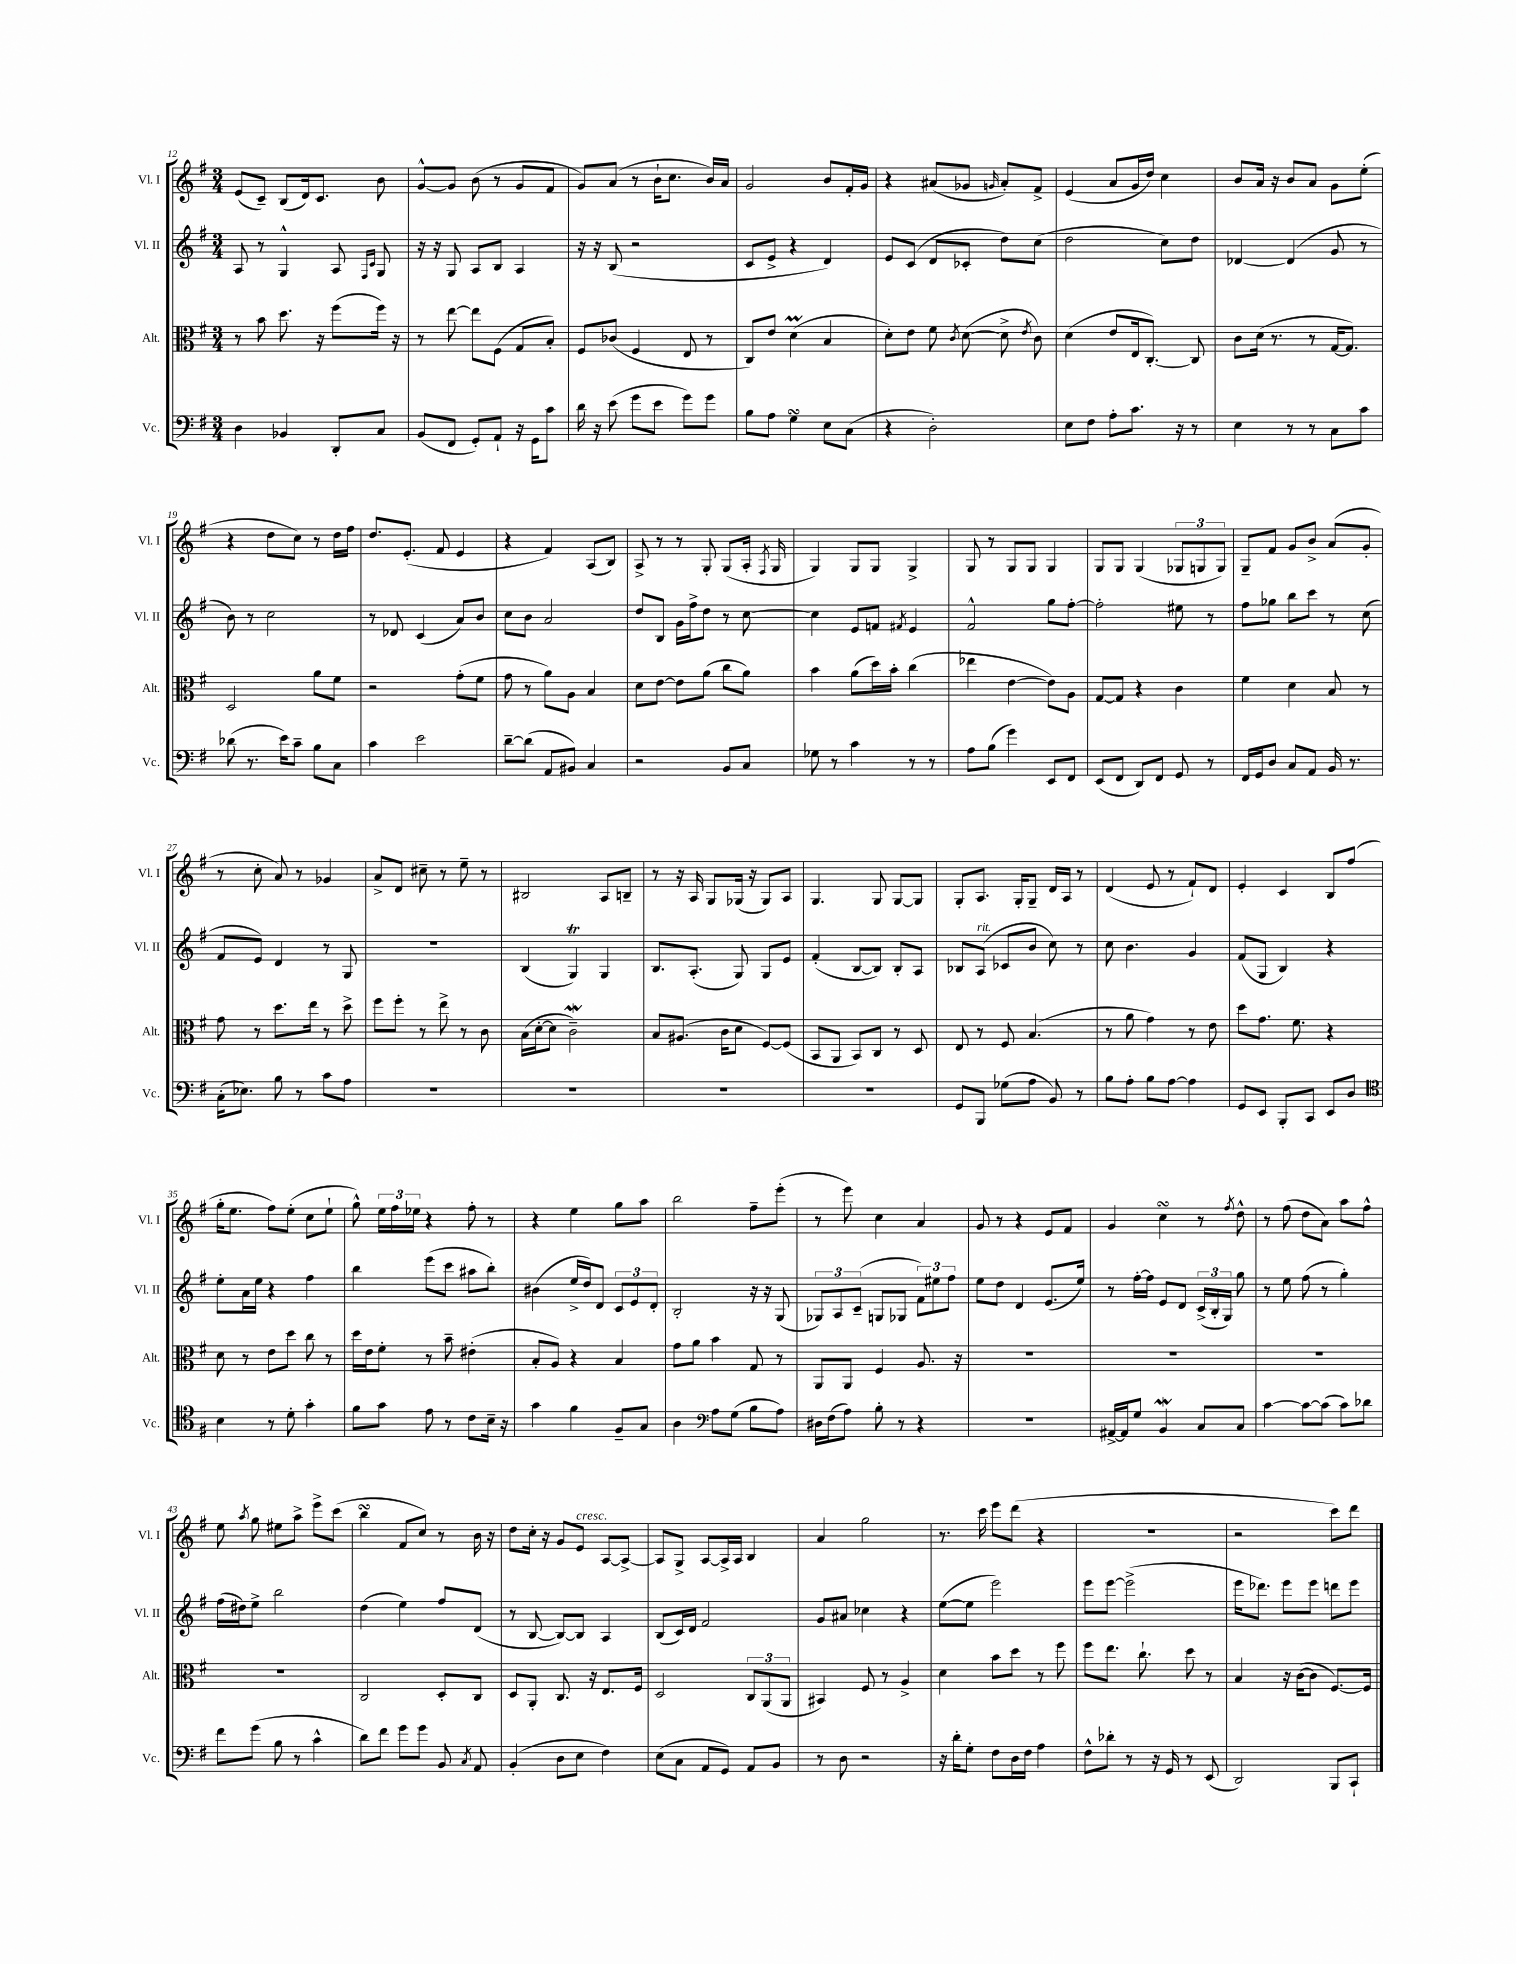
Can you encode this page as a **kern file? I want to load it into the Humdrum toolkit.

**kern	**kern	**kern	**kern
*staff4	*staff3	*staff2	*staff1
*clefF4	*clefC3	*clefG2	*clefG2
*k[f#]	*k[f#]	*k[f#]	*k[f#]
*M3/4	*M3/4	*M3/4	*M3/4
4D	8r	8A	(8e
.	8b	8r	8c~)
4BB-	8.dd	4G^^	(8B
.	.	.	16d)
.	16r	.	8.c
8DD'	(8ff#	8A	.
.	.	16qqF#	.
.	.	16qqc	.
8C	16ff#)	8G	8b
.	16r	.	.
=	=	=	=
(8BB	8r	16r	[8g^^
.	.	16r	.
8FF#	[8ee	8G	8g]
8GG')	8ee]	8A	(8b
8AA`	(8F#	8B	8r
16r	8G	4A	8g
16GG	.	.	.
8c	8B')	.	8f#
=	=	=	=
16d	8F#	16r	8g)
16r	.	16r	.
(8e	(8c-	(8B	(8a
8g	4F#	2r	8r
8e	.	.	16b`
.	.	.	8.cc
8g)	8E	.	.
8g	8r	.	16b)
.	.	.	16a
=	=	=	=
8B	8C)	8c	2g
8A	8e	8e^	.
4G	(4d	4r	.
8E	4B	4d)	8b
(8C	.	.	16f#'
.	.	.	16g
=	=	=	=
4r	8d')	8e	4r
.	8e	(8c	.
2D')	8f#	8d	(8a#
.	8qc	.	.
.	([8d	8c-'	8g-
.	.	.	16qqg
.	8d^]	8dd)	8a#')
.	8qe	.	.
.	8c)	(8cc	8f#^
=	=	=	=
8E	(4d	2dd	(4e
8F#	.	.	.
8A'	8e	.	8a
8.c	16E	.	16g
.	[8.C')	.	16dd)
.	.	8cc)	4cc
16r	.	.	.
8r	8C]	8dd	.
=	=	=	=
4E	8c	[4d-	8b
.	(16d	.	16a
.	8.r	.	16r
8r	.	(4d-]	8b
8r	8r	.	8a
8C	[16G	8g	8g
.	8.G])	.	.
8c	.	8r	(8ee'
=	=	=	=
(8d-	2D	8b)	4r
8.r	.	8r	.
.	.	2cc	8dd
16e)	.	.	.
8c~	.	.	8cc)
8B	8a	.	8r
8C	8f#	.	16dd
.	.	.	16ff#
=	=	=	=
4c	2r	8r	8.dd
.	.	8d-	.
.	.	.	(8.e'
2e	.	(4c	.
.	.	.	8f#
.	(8g'	8a)	4e
.	8f#	8b	.
=	=	=	=
[8d~	8g	8cc	4r
(8d]	8r	8b	.
8AA	8a)	2a	4f#)
8BB#)	8A	.	.
4C	4B	.	(8A
.	.	.	8B)
=	=	=	=
2r	8d	8dd	8A^
.	[8e	8B	8r
.	8e]	16g	8r
.	.	16ff#^	.
.	(8a	8dd	8G'
8BB	8cc	8r	(8G
8C	8a)	[8cc	16A'
.	.	.	8qF#
.	.	.	16G
=	=	=	=
8G-	4b	4cc]	4G)
8r	.	.	.
4c	(8a	8e	8G
.	16dd)	8f	8G
.	16b'	.	.
.	.	8qf#	.
8r	(4cc	4e	4G^
8r	.	.	.
=	=	=	=
8A	4ee-	2f#^^	8G
(8B	.	.	8r
4g)	[4e	.	8G
.	.	.	8G
8EE	8e])	8gg	4G
8FF#	8A	[8ff#'	.
=	=	=	=
(8EE	[8G	2ff#']	8G
8FF#	8G]	.	8G
8DD)	4r	.	(4G
8FF#	.	.	.
8GG	4c	8ee#	12G-
.	.	.	12G
8r	.	8r	.
.	.	.	12G)
=	=	=	=
16FF#	4f#	8ff#	8G~
16GG	.	.	.
8D	.	8gg-	8f#
8C	4d	8bb	8g
8AA	.	8ccc	8b^
16BB	8B	8r	(8a
8.r	.	.	.
.	8r	(8cc	8g'
=	=	=	=
(16C'	8g	8f#	8r
8.E-)	.	.	.
.	8r	8e)	8cc'
8B	8.dd	4d	8a)
8r	.	.	8r
.	16ee	.	.
8c	8r	8r	4g-
8A	8dd^	8G	.
=	=	=	=
2.r	8ff#	2.r	8a^
.	8ff#'	.	8d
.	8r	.	8cc#~
.	8ee^	.	8r
.	8r	.	8ee~
.	8c	.	8r
=	=	=	=
2.r	(16B	(4B	2B#
.	[16d'	.	.
.	8d]	.	.
.	2c~)	4G)	.
.	.	4G	8A
.	.	.	8B~
=	=	=	=
2.r	8B	8.B	8r
.	(8.A#	.	16r
.	.	(8.A'	16A
.	.	.	8G
.	16c	.	.
.	8d	8G)	(16G-
.	.	.	16r
.	[8F#)	8G	8G-)
.	(8F#]	8e	8A
=	=	=	=
2.r	8BB	(4f#'	4.G
.	8AA	.	.
.	8BB)	[8B	.
.	8C	8B])	8G
.	8r	8B'	[8G
.	8D	8A	8G]
=	=	=	=
8GG	8E	8B-	8G'
8BBB	8r	(8A	8.A
(8G-	8F#	8c-	.
.	.	.	16G'
8A	(4.B	8b	8G~
8BB)	.	8cc)	16d
.	.	.	16A
8r	.	8r	8r
=	=	=	=
8B	8r	8cc	(4d
8A'	8a	4.b	.
8B	4g)	.	8e
[8A	.	.	8r
4A]	8r	4g	8f#`)
.	8e	.	8d
=	=	=	=
8GG	8dd	(8f#	4e'
8EE	8.g	8G	.
8BBB'	.	4B)	4c
.	8.f#	.	.
8CC	.	.	.
8EE	4r	4r	8B
8D	.	.	(8ff#
=	=	=	=
*clefC4	*	*	*
4B	8d	8ee'	16gg'
.	.	.	8.ee
.	8r	16a	.
.	.	16ee	.
8r	8e	4r	8ff#)
8d'	8dd	.	(8ee'
4g'	8cc	4ff#	8cc
.	8r	.	8ee`
=	=	=	=
8f#	16dd	4bb	8gg^^)
.	16e	.	.
8g	8f#'	.	24ee
.	.	.	24ff#
.	.	.	24ee-
8e	8r	(8eee	4r
8r	8b~	8ccc	.
8c	(4e#'	8aa#	8ff#'
16B~	.	8bb')	8r
16r	.	.	.
=	=	=	=
4g	8B'	(4b#	4r
.	8A)	.	.
4f#	4r	16ee^	4ee
.	.	16dd)	.
.	.	8d	.
8F#~	4B	12c	8gg
.	.	12e	.
8G	.	.	8aa
.	.	12d'	.
=	=	=	=
4A	8g	2B'	2bb
.	8a	.	.
*clefF4	*	*	*
8A	4b	.	.
(8G	.	.	.
8B	8G	16r	8ff#~
.	.	16r	.
8A)	8r	(8G	(8eee'
=	=	=	=
16D#	8AA	12G-)	8r
(16F#	.	.	.
.	.	12A	.
8A)	8AA	.	8eee)
.	.	(12c~	.
8B'	4F#	8G	4cc
8r	.	8G-	.
4r	8.A	12f#)	4a
.	.	12ee#	.
.	.	12ff#	.
.	16r	.	.
=	=	=	=
2.r	2.r	8ee	8g
.	.	8dd	8r
.	.	4d	4r
.	.	(8.e	8e
.	.	.	8f#
.	.	16ee)	.
=	=	=	=
[16AA#^	2.r	8r	4g
16AA#]	.	.	.
8G	.	[16ff#'	.
.	.	16ff#]	.
4BB	.	8e	4cc
.	.	8d	.
8C	.	(24c^	8r
.	.	24B'	.
.	.	24G)	.
.	.	.	8qff#
8C	.	8gg	8dd^^
=	=	=	=
[4c	2.r	8r	8r
.	.	8ee	(8ff#
8c_	.	(8ff#	8dd
(8c]	.	8r	8a)
8c)	.	4gg')	8aa
8d-	.	.	8ff#^^
=	=	=	=
8f#	2.r	(16ff#	8ee
.	.	16dd#)	.
.	.	.	8qaa
(8g	.	8ee^	8gg
8B	.	2bb	8ee#
8r	.	.	8aa^
4c^^	.	.	8eee^
.	.	.	(8ccc
=	=	=	=
8d)	2C	(4dd	4bb
8f#	.	.	.
8g	.	4ee)	8f#
8g	.	.	8cc)
8BB	8D'	8ff#	8r
8qC	.	.	.
8AA	8C	(8d	16b
.	.	.	16r
=	=	=	=
(4BB'	8D	8r	8dd
.	8AA'	[8B	16cc'
.	.	.	16r
8D	8.C	8B_)	8g
8E	.	8B]	8e
.	16r	.	.
4F#)	8.E	4A	[8A
.	.	.	8A^_
.	16F#	.	.
=	=	=	=
(8E	2D	(8B	8A]
8C	.	16c)	8G^
.	.	16d	.
8AA	.	2f#	[8A
8GG)	.	.	16A^]
.	.	.	16A
8AA	12C	.	4B
.	(12AA	.	.
8BB	.	.	.
.	12AA	.	.
=	=	=	=
8r	4BB#)	8g	4a
8D	.	8a#	.
2r	8F#	4cc-	2gg
.	8r	.	.
.	4A^	4r	.
=	=	=	=
16r	4d	([8ee	8.r
16d'	.	.	.
8G'	.	8ee]	.
.	.	.	16ccc
8F#	8b	2eee)	8eee
16D	8dd	.	(8ddd
16F#	.	.	.
4A	8r	.	4r
.	8ff#	.	.
=	=	=	=
8F#^^	8ff#	8eee	2.r
8d-'	8.ee	[8eee	.
8r	.	(2eee^]	.
.	8.cc`	.	.
16r	.	.	.
16GG	.	.	.
8r	8dd	.	.
(8EE	8r	.	.
=	=	=	=
2DD)	4B	16eee	2r
.	.	8.ddd-)	.
.	16r	8eee	.
.	([16c	.	.
.	8c]	8eee	.
8BBB	[8.F#)	8ddd	8ccc)
8CC`	.	8eee	8ddd
.	16F#]	.	.
==	==	==	==
*-	*-	*-	*-
